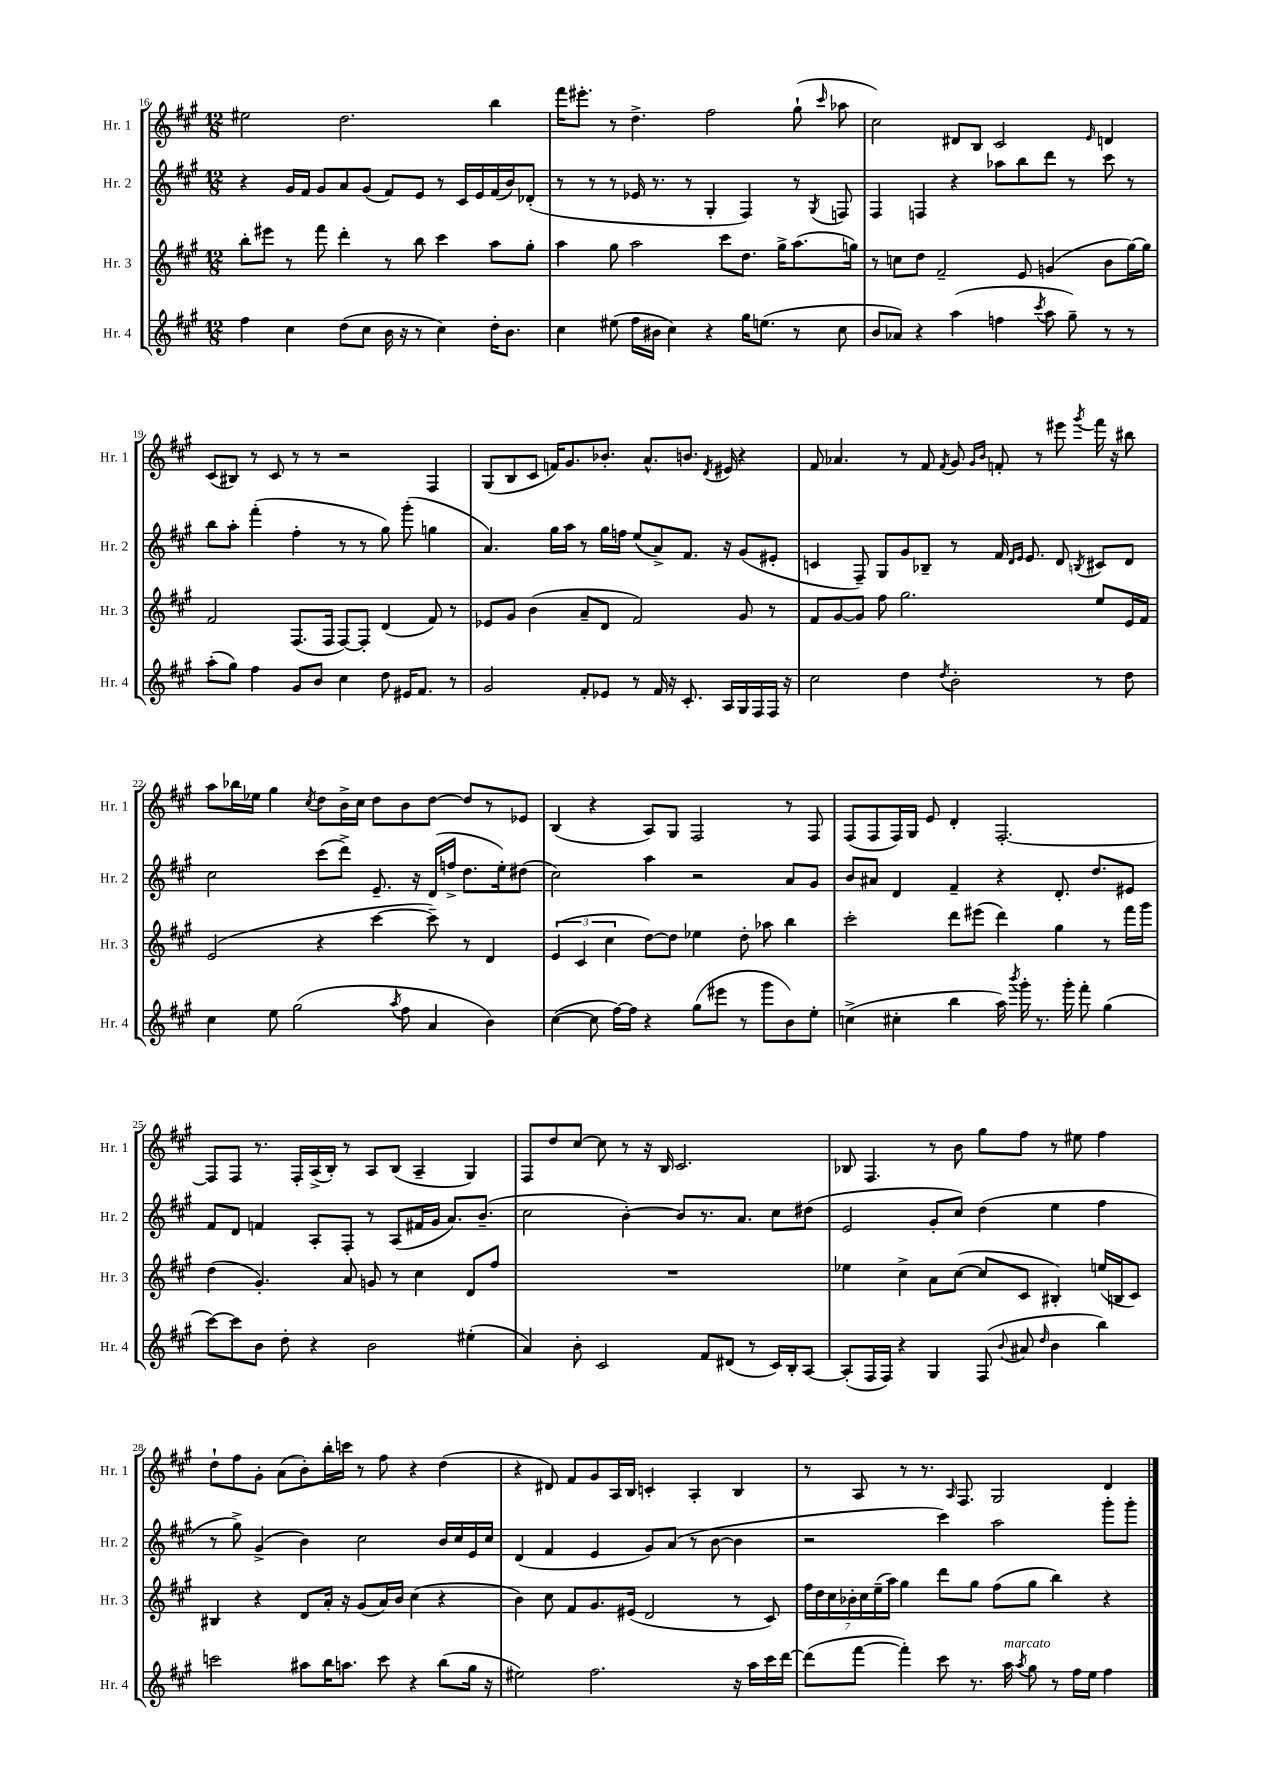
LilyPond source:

<<
\new StaffGroup <<
\new Staff = "s0" \with { instrumentName = "Hr. 1" shortInstrumentName = "Hr. 1" } {
    \clef treble \key a \major \numericTimeSignature \time 12/8
    \autoBeamOff eis''2 d''2. b''4 |
    fis'''16[ eis'''8.]-. r8 d''4.-> fis''2 gis''8-!( \grace { cis'''16 } aes''8 |
    cis''2) dis'8[ b8] cis'2 \grace { e'16 } d'4 |
    cis'8[( bis8]) r8 cis'8 r8 r8 r2 fis4 |
    gis8[( b8 cis'8] f'16[) gis'8. bes'8.]-. a'8.[-^ b'8.] \acciaccatura { d'8 } eis'16 r4 |
    fis'8 aes'4. r8 fis'8 \acciaccatura { fis'8 } gis'8 \grace { gis'16[ b'16] } f'8-. r8 eis'''8 \acciaccatura { gis'''8 } fis'''16 r16 bis''8 |
    a''8[ bes''16 ees''16] gis''4 \acciaccatura { cis''8 } d''8[ b'16-> cis''16] d''8[ b'8 d''8]~ d''8[ r8 ees'8] |
    b4( r4 a8[) gis8] fis2 r8 fis8 |
    fis8[( fis8 fis16) gis16] e'8 d'4-. fis2.~-. |
    fis8[ fis8] r8. fis16[-. a16->( b16]-.) r8 a8[ b8]( a4-- gis4) |
    fis8[ d''8 cis''8]~ cis''8 r8 r16 b16 cis'2. |
    bes8 fis4. r8 b'8 gis''8[ fis''8] r8 eis''8 fis''4 |
    d''8[-! fis''8 gis'8]-. a'8[( b'8-.) b''16-. c'''16] r8 fis''8 r4 d''4( |
    r4 dis'8) fis'8[ gis'8 a16 b16] c'4-. a4-. b4 |
    r8 a8 r8 r8. \grace { a16 } fis8. gis2 d'4 \bar "|." |
}
\new Staff = "s1" \with { instrumentName = "Hr. 2" shortInstrumentName = "Hr. 2" } {
    \clef treble \key a \major \numericTimeSignature \time 12/8
    \autoBeamOff r4 gis'16[ fis'16] gis'8[ a'8 gis'8]( fis'8[) e'8] r8 cis'16[ e'16 fis'16( b'16) des'8]-.( |
    r8 r8 r8 ees'16 r8. r8 gis4-. fis4) r8 \acciaccatura { gis8 } f8 |
    fis4 f4 r4 aes''8[ b''8 d'''8] r8 cis'''8 r8 |
    b''8[ a''8]-. fis'''4-.( fis''4-. r8 r8 gis''8) gis'''8-.( g''4 |
    a'4.) gis''16[ a''16] r8 gis''16[ f''16] e''8[( a'8->) fis'8.] r16 gis'8[( eis'8]-. |
    c'4 fis8--) gis8[ gis'8 bes8]-- r8 fis'16 \grace { d'16[ e'16] } e'8. d'8 \acciaccatura { b8 } cis'8[ d'8] |
    cis''2 cis'''8[( d'''8]->) e'8.-- r16 d'16[( f''16]-> d''8.[ e''16-.) dis''8]( |
    cis''2) a''4 r2 a'8[ gis'8] |
    b'8[ ais'8] d'4 fis'4-- r4 d'8.-. d''8.[ eis'8] |
    fis'8[ d'8] f'4 a8[-. fis8]-. r8 a8[( fis'16 gis'16] a'8.[) b'8.]--( |
    cis''2 b'4~-.) b'8[ r8. a'8.] cis''8[ dis''8]( |
    e'2 gis'8[-. cis''8]) d''4( e''4 fis''4 |
    r8 gis''8->) gis'4->( b'4) cis''2 b'16[ cis''16 e'16 cis''16] |
    d'4( fis'4 e'4 gis'8[) a'8]( r8 b'8~ b'4 |
    r2 cis'''4) a''2 gis'''8[-. gis'''8]-. \bar "|." |
}
\new Staff = "s2" \with { instrumentName = "Hr. 3" shortInstrumentName = "Hr. 3" } {
    \clef treble \key a \major \numericTimeSignature \time 12/8
    \autoBeamOff b''8[-. eis'''8] r8 fis'''8 d'''4-. r8 b''8 cis'''4 a''8[ gis''8]-. |
    a''4 gis''8 a''2 cis'''8[ d''8.] gis''16[-> a''8.( g''16]) |
    r8 c''8[ d''8] fis'2-- e'8 g'4( b'8[ gis''16~) gis''16] |
    fis'2 fis8.[( fis16] fis8[~) fis8]-. d'4( fis'8) r8 |
    ees'8[ gis'8] b'4( a'8[-- d'8] fis'2) gis'8 r8 |
    fis'8[ gis'8~ gis'8] fis''8 gis''2. e''8[ e'16 fis'16] |
    e'2( r4 cis'''4~ cis'''8--) r8 d'4 |
    \tuplet 3/2 { e'4( cis'4 cis''4 } d''8[~) d''8] ees''4 d''8-. aes''8 b''4 |
    cis'''2-. d'''8[ eis'''8]( d'''4) gis''4 r8 fis'''16[ gis'''16] |
    d''4( gis'4.-.) a'8 g'8 r8 cis''4 d'8[ fis''8] |
    R1. |
    ees''4 cis''4-> a'8[ cis''8]~( cis''8[ cis'8] bis4-.) e''16[( b16 cis'8]) |
    bis4 r4 d'8[ a'16]-. r16 gis'8[( a'16) b'16] cis''4( r4 |
    b'4) cis''8 fis'8[ gis'8. eis'16]( d'2 r8 cis'8) |
    \tuplet 7/4 { fis''16[ d''16 cis''16 bes'16-. cis''16 e''16--( a''16]) } gis''4 d'''8[ gis''8] fis''8[( gis''8] b''4) r4 \bar "|." |
}
\new Staff = "s3" \with { instrumentName = "Hr. 4" shortInstrumentName = "Hr. 4" } {
    \clef treble \key a \major \numericTimeSignature \time 12/8
    \autoBeamOff fis''4 cis''4 d''8[( cis''8] b'16 r16 r8 cis''4) d''16[-. b'8.] |
    cis''4 eis''8( fis''16[ bis'16] cis''4) r4 gis''16[ e''8.]( r8 cis''8 |
    b'8[ aes'8]) r4 a''4( f''4 \acciaccatura { cis'''8 } a''8 gis''8--) r8 r8 |
    a''8[-.( gis''8]) fis''4 gis'8[ b'8] cis''4 d''8 eis'16[ fis'8.] r8 |
    gis'2 fis'8[-. ees'8] r8 fis'16 r16 cis'8.-. a16[ gis16 fis16 fis16] r16 |
    cis''2 d''4 \acciaccatura { d''8 } b'2-. r8 d''8 |
    cis''4 e''8 gis''2( \acciaccatura { a''8 } fis''8 a'4 b'4) |
    cis''4~( cis''8 fis''16[~) fis''16] r4 gis''8[( eis'''8] r8 gis'''8[ b'8) e''8]-. |
    c''4->( cis''4-. b''4 a''16) \acciaccatura { b'''8 } gis'''16-. r8. gis'''16-. fis'''8-. gis''4( |
    cis'''8[~) cis'''8 b'8] d''8-. r4 b'2 eis''4-.( |
    a'4) b'8-. cis'2 fis'8[ dis'8]( r8 cis'16[) b16-. a8]~ |
    a8[-.( fis16 fis16]) r4 gis4 fis8( \appoggiatura { b'8 } ais'8 \grace { d''16 } b'4 b''4) |
    c'''2 ais''8[ b''16 a''8.] c'''8 r4 b''8[( gis''16] r16 |
    eis''2) fis''2. r16 a''16[ cis'''16 d'''16]~ |
    d'''8[( fis'''8]~ fis'''4-.) cis'''8 r8. a''16^\markup { \italic "marcato" } \acciaccatura { a''8 } gis''8 r8 fis''16[ e''16] fis''4 \bar "|." |
}
>>
>>
\layout { \context { \Score currentBarNumber = #16 } }
